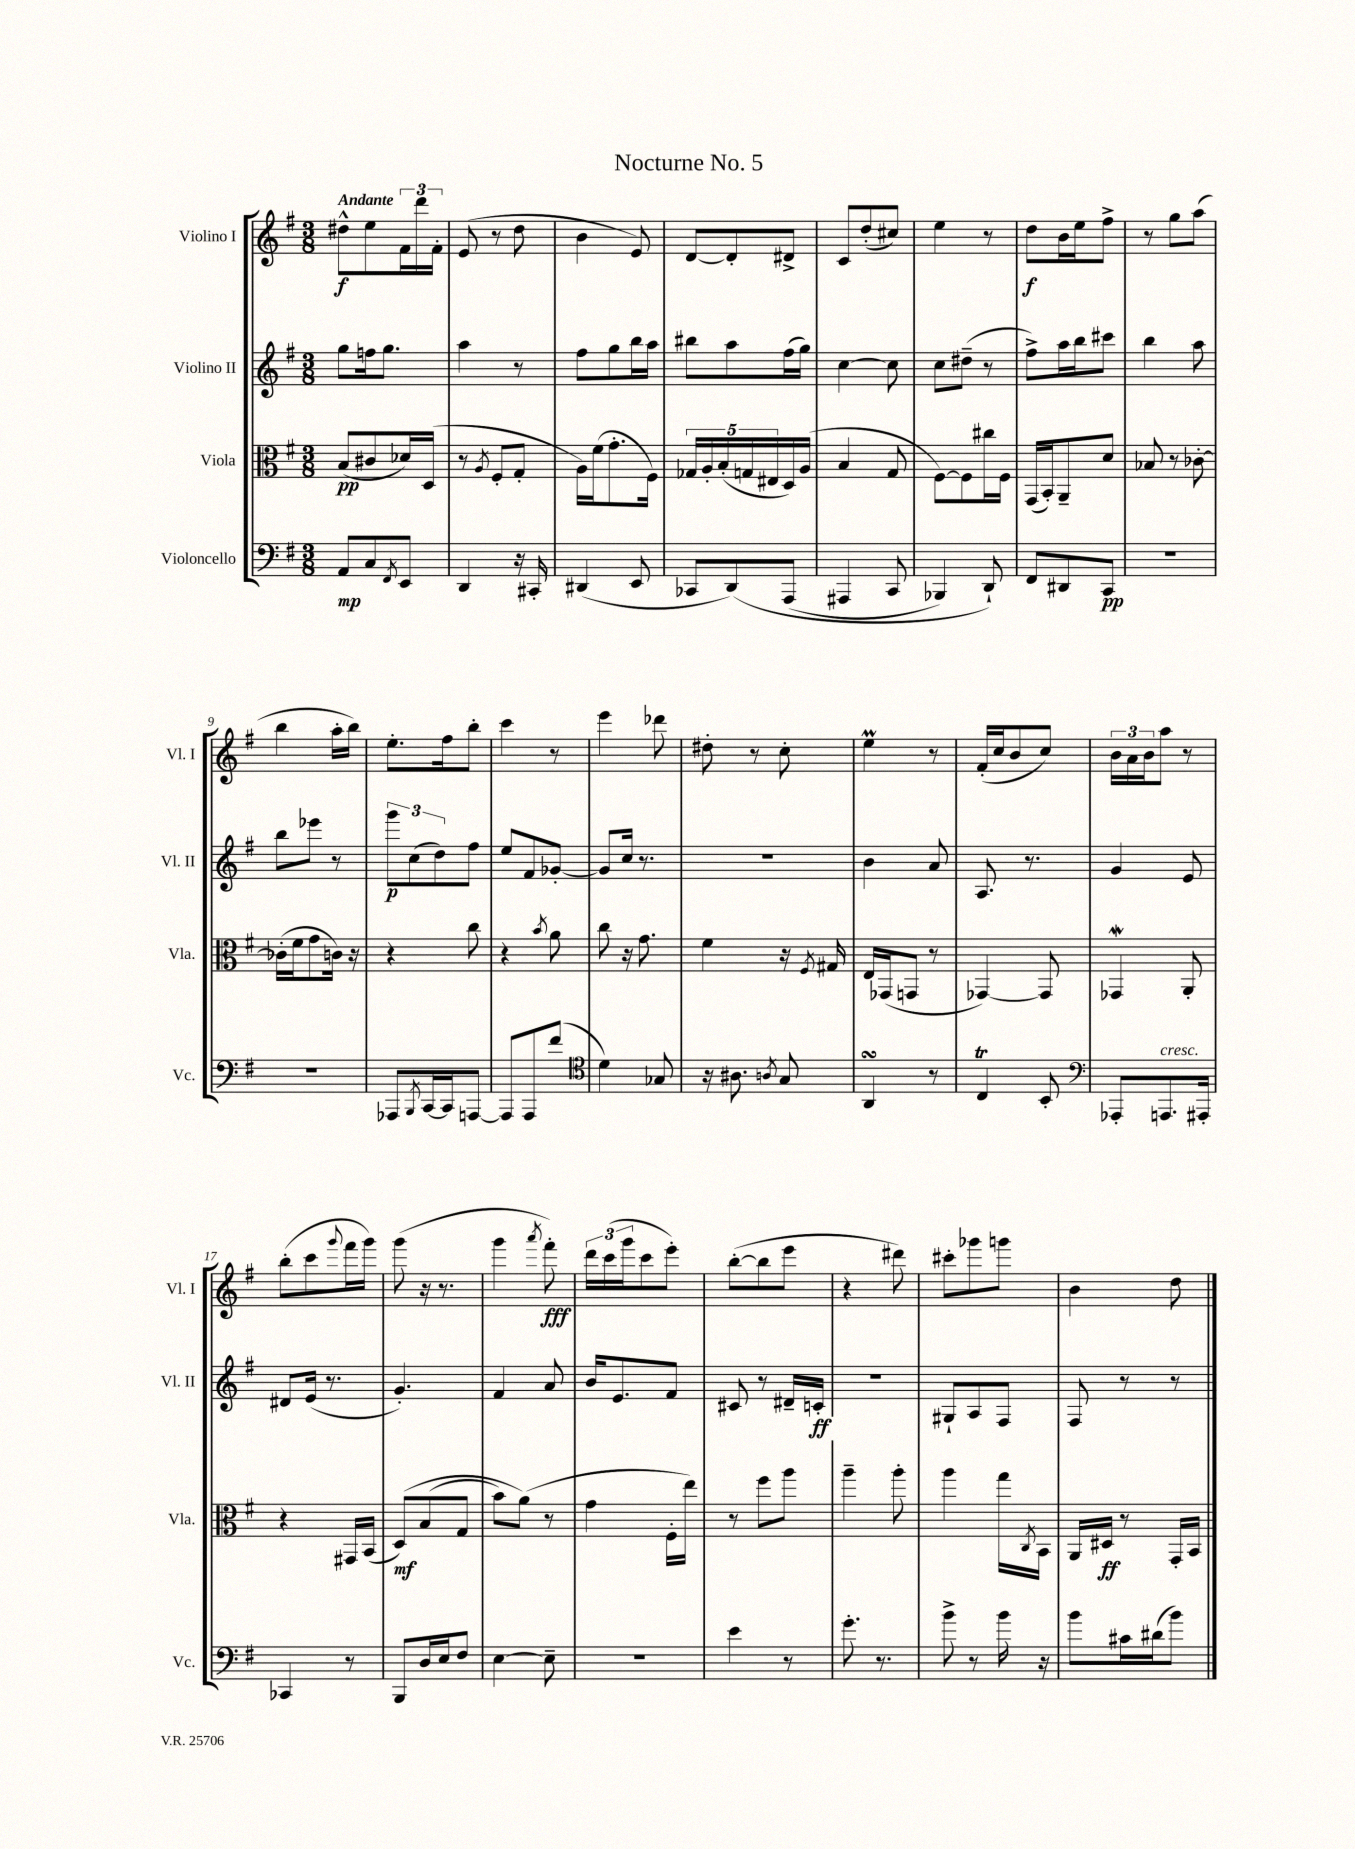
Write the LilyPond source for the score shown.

\header { title = "Nocturne No. 5" }
<<
\new StaffGroup <<
\new Staff = "s0" \with { instrumentName = "Violino I" shortInstrumentName = "Vl. I" } {
    \clef treble \key g \major \numericTimeSignature \time 3/8 \tempo "Andante"
    dis''8-^\f e''8 \tuplet 3/2 { fis'16 d'''16 fis'16-. } |
    e'8( r8 d''8 |
    b'4 e'8) |
    d'8~ d'8-. dis'8-> |
    c'8 d''8-.( cis''8) |
    e''4 r8 |
    d''8\f b'16 e''16 fis''8-> |
    r8 g''8 a''8( |
    b''4 a''16-. b''16) |
    e''8.-. fis''16 b''8-. |
    c'''4 r8 |
    e'''4 des'''8 |
    dis''8-. r8 c''8-. |
    e''4\prall r8 |
    fis'16-.( c''16 b'8 c''8) |
    \tuplet 3/2 { b'16 a'16 b'16 } a''8 r8 |
    b''8-.( c'''8 \appoggiatura { g'''8 } fis'''16 g'''16) |
    g'''8( r16 r8. |
    g'''4 \acciaccatura { a'''8 } fis'''8-.\fff) |
    \tuplet 3/2 { d'''16 c'''16( g'''16 } c'''8 e'''8-.) |
    b''8~-.( b''8 e'''8 |
    r4 dis'''8) |
    cis'''8-. ges'''8 g'''8 |
    b'4 d''8 \bar "|." |
}
\new Staff = "s1" \with { instrumentName = "Violino II" shortInstrumentName = "Vl. II" } {
    \clef treble \key g \major \numericTimeSignature \time 3/8
    g''8 f''16 g''8. |
    a''4 r8 |
    fis''8 g''8 b''16 a''16 |
    bis''8 a''8 fis''16( g''16) |
    c''4~ c''8 |
    c''8 dis''8--( r8 |
    fis''8->) a''16 b''16 cis'''8 |
    b''4 a''8 |
    b''8 ees'''8 r8 |
    \tuplet 3/2 { g'''8\p c''8( d''8) } fis''8 |
    e''8 fis'8 ges'8~-. |
    ges'8 c''16 r8. |
    R4. |
    b'4 a'8 |
    a8. r8. |
    g'4 e'8 |
    dis'8 e'16( r8. |
    g'4.-.) |
    fis'4 a'8 |
    b'16 e'8. fis'8 |
    cis'8 r8 dis'16-- c'16-.\ff |
    R4. |
    gis8-! a8 fis8 |
    fis8 r8 r8 \bar "|." |
}
\new Staff = "s2" \with { instrumentName = "Viola" shortInstrumentName = "Vla." } {
    \clef alto \key g \major \numericTimeSignature \time 3/8
    b8\pp( cis'8 des'16) d16( |
    r8 \acciaccatura { a8 } fis8-. g8-. |
    a16) fis'16( g'8.-. fis16) |
    \tuplet 5/4 { ges16 a16-. b16-.( g16 eis16 } d16) a16( |
    b4 g8 |
    fis8~) fis8 cis''16 fis16 |
    g,16( b,16-.) a,8-- d'8 |
    bes8 r8 ces'8~-. |
    ces'16-.( fis'16 g'8 c'16) r16 |
    r4 c''8 |
    r4 \acciaccatura { b'8 } a'8 |
    c''8 r16 g'8. |
    fis'4 r16 \acciaccatura { fis8 } gis16 |
    e16 ges,16( g,8 r8 |
    ges,4~) ges,8 |
    ges,4\mordent a,8-. |
    r4 gis,16 b,16( |
    d8\mf)\( b8( g8 |
    b'8) a'8(\) r8 |
    g'4 fis16-. e''16) |
    r8 fis''8 a''8 |
    a''4-- a''8-. |
    a''4 g''16 \acciaccatura { c8 } b,16 |
    a,16 dis16\ff r8 g,16-. b,16 \bar "|." |
}
\new Staff = "s3" \with { instrumentName = "Violoncello" shortInstrumentName = "Vc." } {
    \clef bass \key g \major \numericTimeSignature \time 3/8
    a,8\mp c8 \acciaccatura { fis,8 } e,8 |
    d,4 r16 cis,16-. |
    dis,4( e,8 |
    ces,8 d,8)\( a,,8( |
    ais,,4 c,8 |
    bes,,4) d,8-!\) |
    fis,8 dis,8 c,8\pp |
    R4. |
    R4. |
    aes,,8 \acciaccatura { b,,8 } c,16~ c,16 a,,8~ |
    a,,8 a,,8 fis'8( |
    \clef tenor d'4) ges8 |
    r16 ais8. \acciaccatura { a8 } g8 |
    a,4\turn r8 |
    c4\trill b,8-. |
    \clef bass aes,,8-. a,,8.^\markup { \italic "cresc." } ais,,16-. |
    ces,4 r8 |
    b,,8 d16 e16 fis8 |
    e4~ e8-- |
    R4. |
    e'4 r8 |
    g'8.-. r8. |
    b'8-> r8 b'16 r16 |
    b'8 cis'16 dis'16( b'8) \bar "|." |
}
>>
>>
